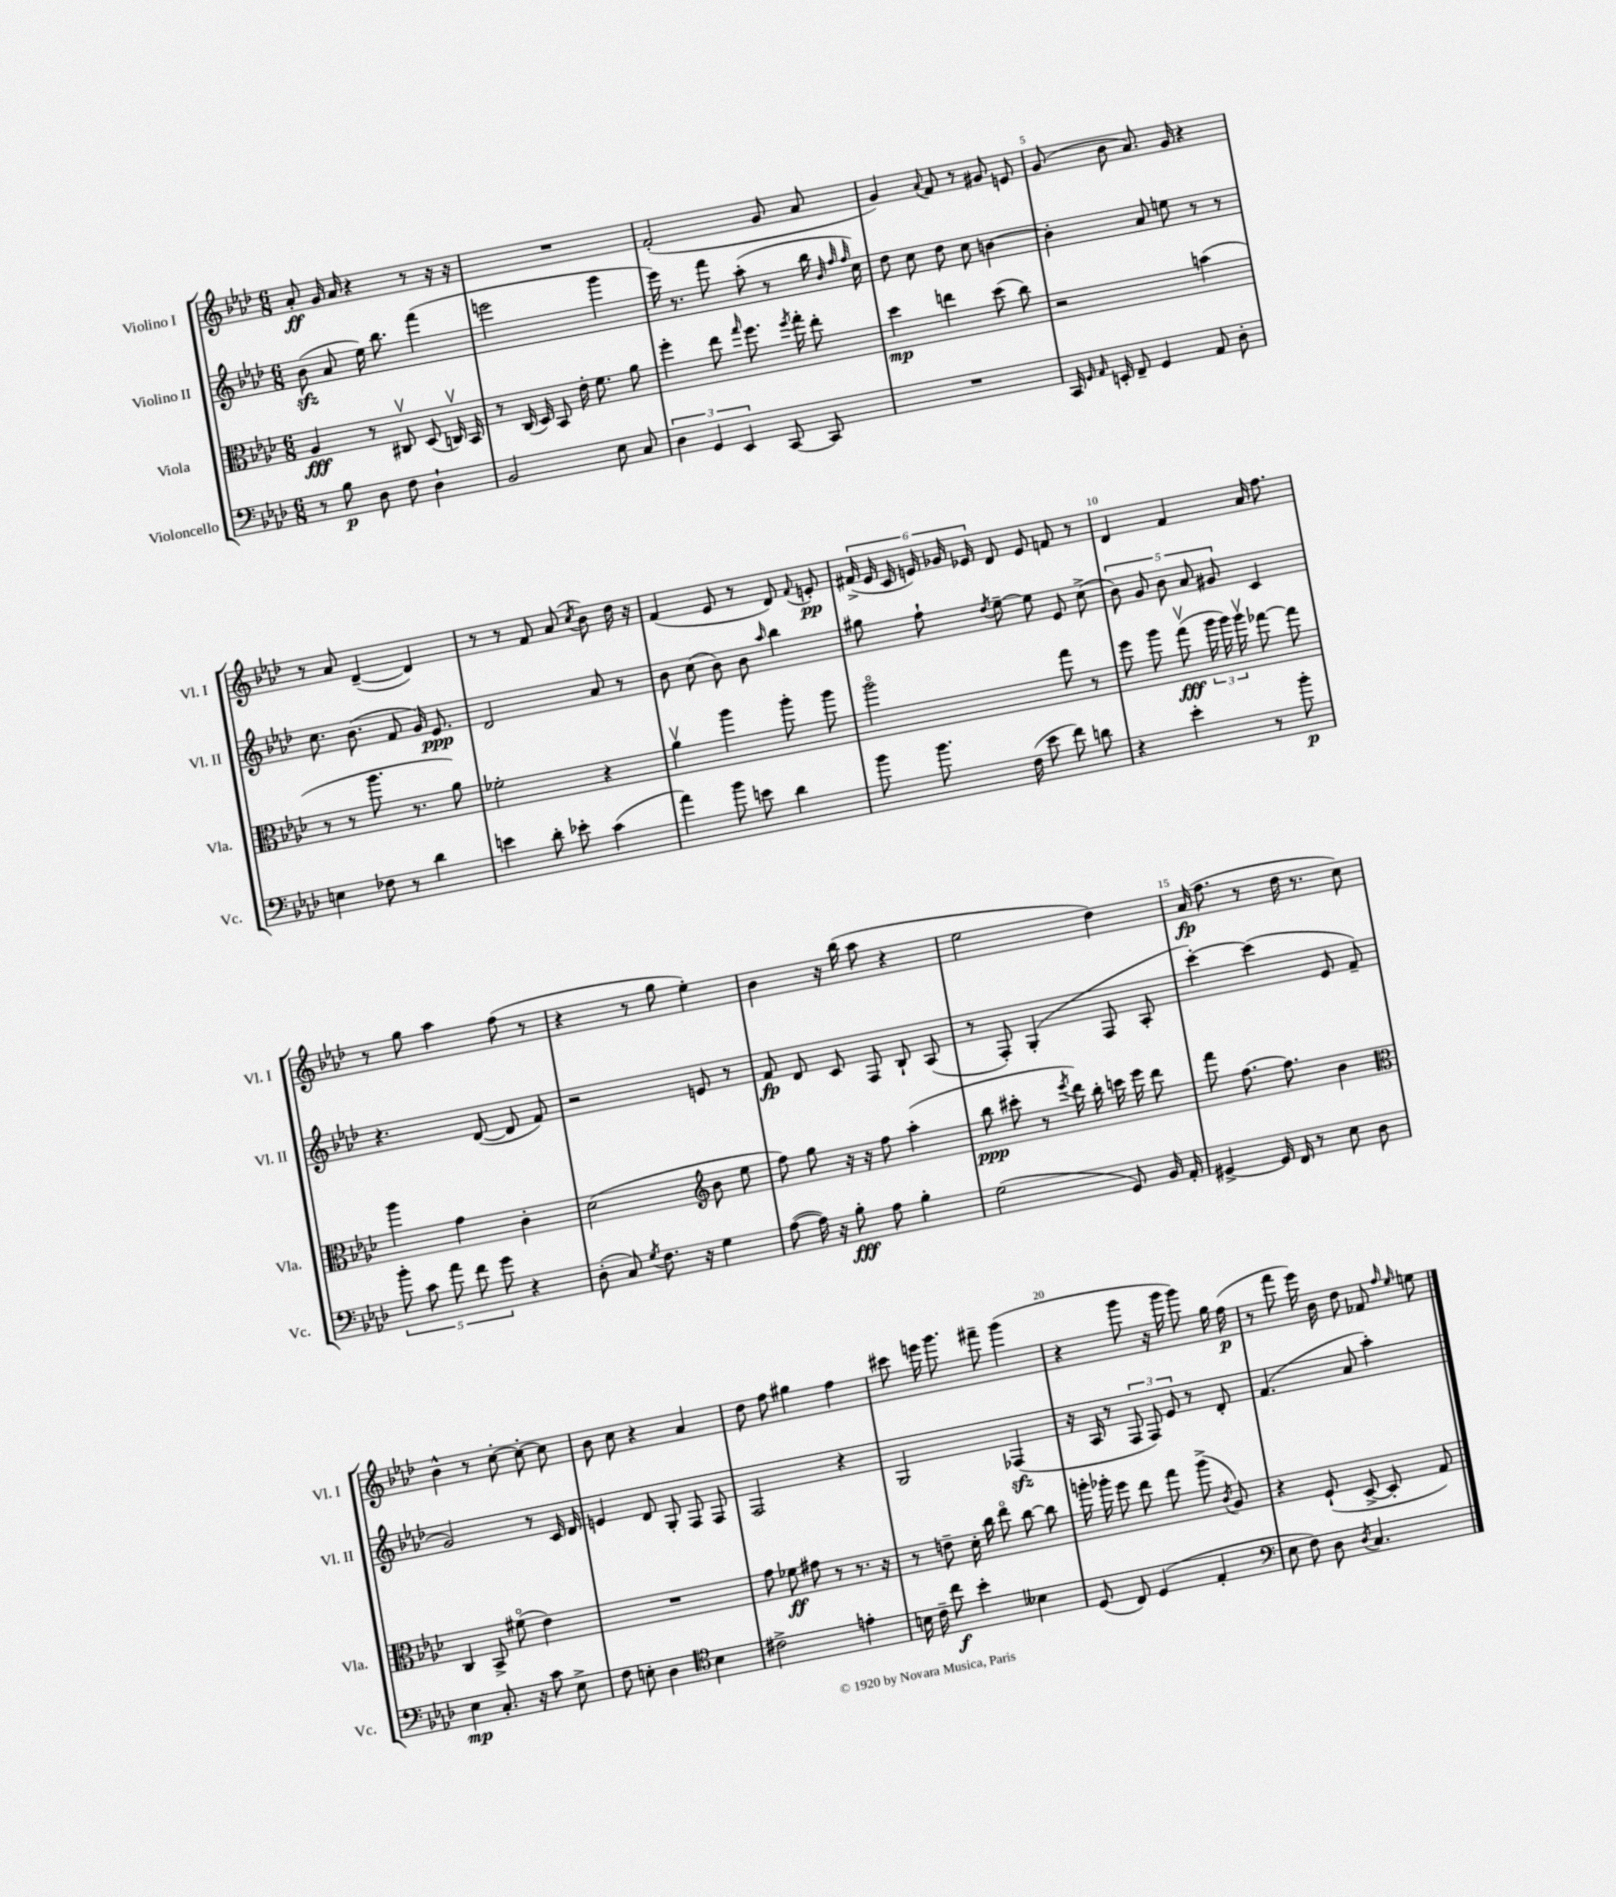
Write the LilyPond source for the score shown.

<<
\new StaffGroup <<
\new Staff = "s0" \with { instrumentName = "Violino I" shortInstrumentName = "Vl. I" } {
    \clef treble \key aes \major \numericTimeSignature \time 6/8
    \autoBeamOff aes'8-.\ff g'16 aes'16 r4 r8 r16 r16 |
    R2. |
    f'2-.( g'8 aes'8 |
    g'4) \appoggiatura { aes'8 } f'8 r8 gis'8 e'8 |
    g'8( bes'8 aes'8.) g'16 r4 |
    r8 aes'8 des'4~--( des'4) |
    r8 r8 f'8 aes'8( \acciaccatura { c''8 } bes'8) des''16 r16 |
    f'4( ees'8 r8 des'8) \appoggiatura { f'8 } e'8-.\pp |
    \tuplet 6/4 { fis'16->( ees'16 c'16 e'16) ges'16 ees'16 } des'8 ees'8 f'8 r8 |
    des'4 f'4 aes'16 f''8. |
    r8 g''8 aes''4 f''8( r8 |
    r4 r8 g''8 ees''4-.) |
    bes'4 r16 bes''16( aes''8 r4 |
    ees''2 des''4) |
    aes'16\fp( f''8. r8 des''16 r8. c''8) |
    bes'4-^ r8 c''8~-. c''8~-. c''8 |
    bes'8 c''8 r4 aes'4 |
    des''8 f''8 gis''4 f''4 |
    cis'''8 e'''16 g'''8. fis'''8-- g'''4( |
    r4 g'''8 r16 g'''16 g'''8) g''16 f''16\p( |
    r8 f'''8 ees'''16) bes'16 des''8 fes'8 \grace { f''16 ees''16 } e''8 \bar "|." |
}
\new Staff = "s1" \with { instrumentName = "Violino II" shortInstrumentName = "Vl. II" } {
    \clef treble \key aes \major \numericTimeSignature \time 6/8
    \autoBeamOff bes'8\sfz( aes'8 ees''16) bes''8. f'''4( |
    e'''2 g'''4 |
    ees'''16) r8. f'''8 aes''8-.( r8 bes''16 \grace { bes'32 f''32 f''32 } c''16) |
    des''8 c''8 des''8 c''8 b'4~ |
    b'4-. aes'8 e''8 r8 r8 |
    c''8. bes'8.( f'8 g'16) ees'8.\ppp |
    des'2 aes'8 r8 |
    bes'8 c''8( bes'8) bes'8 \grace { aes''16 } bes''4 |
    gis''8 f''8-! \acciaccatura { des''8 } ees''8~-- ees''8 ees'8 c''8->( |
    \tuplet 5/4 { bes'8) g'8 bes'8 aes'8 gis'8 } c'4 |
    r4. des'8~( des'8 f'8) |
    r2 e'8 r8 |
    f'8\fp des'8 c'8 f8 bes8-! aes8( |
    r8 f8-.) g4-.( f8 aes8-. |
    c'''4~-.) c'''4( ees'8 f'8-- |
    g'2) r8 c'16 des'16 |
    e'4 des'8 g8-. f8 f8 |
    f2 r4 |
    g2 fes4\sfz( |
    r16 aes16 r8 \tuplet 3/2 { f8 f8) ees'8 } r8 des'8-. |
    f'4.( aes'8 aes''4-.) \bar "|." |
}
\new Staff = "s2" \with { instrumentName = "Viola" shortInstrumentName = "Vla." } {
    \clef alto \key aes \major \numericTimeSignature \time 6/8
    \autoBeamOff aes4\fff r8 cis8\upbow des8( c16\upbow) bes,16 |
    r8 c16( des16) bes,8 ees'16-. f'8. aes'8 |
    f''4-. ees''8 \grace { g''16 } f''8. \acciaccatura { f''8 } g''16-. ees''8-. |
    des''4\mp e''4 des''8( c''8) |
    r2 b'4( |
    r8 r8 aes''8. r8. aes'8) |
    fes'2-. r4 |
    aes'4\upbow aes''4 aes''8-. aes''8 |
    aes''2\flageolet g''8 r8 |
    f''8 aes''8 g''8\upbow\fff( \tuplet 3/2 { aes''16 aes''16) aes''16\upbow } ges''8~ ges''8 |
    aes''4 g'4 c'4-. |
    des'2( \clef treble bes'8 ees''8 |
    f''8) g''8 r16 r16 f''8 aes''4-.( |
    bes''8\ppp cis'''8-. r8 \acciaccatura { ees'''8 } des'''16) bes''16-. c'''16 ees'''16 des'''8 |
    f'''8 f''8.~ f''8. bes'4 |
    \clef alto c4 bes,8-> fis'8\flageolet( ees'4) |
    R2. |
    g'8 fes'8\ff gis'8 r8 r8. r16 |
    r8 e'8-- des'16-. c''16 ees''8\flageolet c''8~ c''8 |
    a''16-. aes''16-. f''8 ees''8 g''8 aes''8->( \acciaccatura { c'8 } aes8) |
    r4 f8-!( des8~-> des8-. g8) \bar "|." |
}
\new Staff = "s3" \with { instrumentName = "Violoncello" shortInstrumentName = "Vc." } {
    \clef bass \key aes \major \numericTimeSignature \time 6/8
    \autoBeamOff r8 bes8\p des8 f8 des4-! |
    bes,2 ees8 c8 |
    \tuplet 3/2 { des4 g,4 ees,4 } c,8~ c,8 |
    R2. |
    c,16 \grace { g,16 aes,16 } e,16-. f,8-- g,4 aes,8 des8-. |
    e4 fes8 r8 des'4 |
    e'4 des'8-. ees'8-. c'4( |
    aes'4) bes'8 e'8 des'4 |
    bes'8 bes'8. f16( ees'8 f'8) d'8 |
    r4 ees'4-. r8 bes'8-.\p |
    \tuplet 5/4 { bes'8-. c'8 aes'8 f'8 g'8 } r4 |
    des8-.( c8) \acciaccatura { g8 } f8. r16 g4 |
    aes8~( aes16) r16 bes8-.\fff aes8 bes4-. |
    g2( g,8) bes,16 aes,16-. |
    gis,4~-> gis,16 f,16 r8 ees8 des8 |
    ees4\mp c8.-. r16 c'8 ees8-> |
    f8 e8-. des4 \clef tenor bes4 |
    cis'2-> e'4-. |
    b16 c'16-- c''8\f bes'4-. beses4 |
    des8( c8) des4( ees4-. |
    \clef bass ees8 f8) des8 \acciaccatura { des8 } c4. \bar "|." |
}
>>
>>
\layout { \context { \Score \override BarNumber.break-visibility = ##(#f #t #t) barNumberVisibility = #(every-nth-bar-number-visible 5) } }
